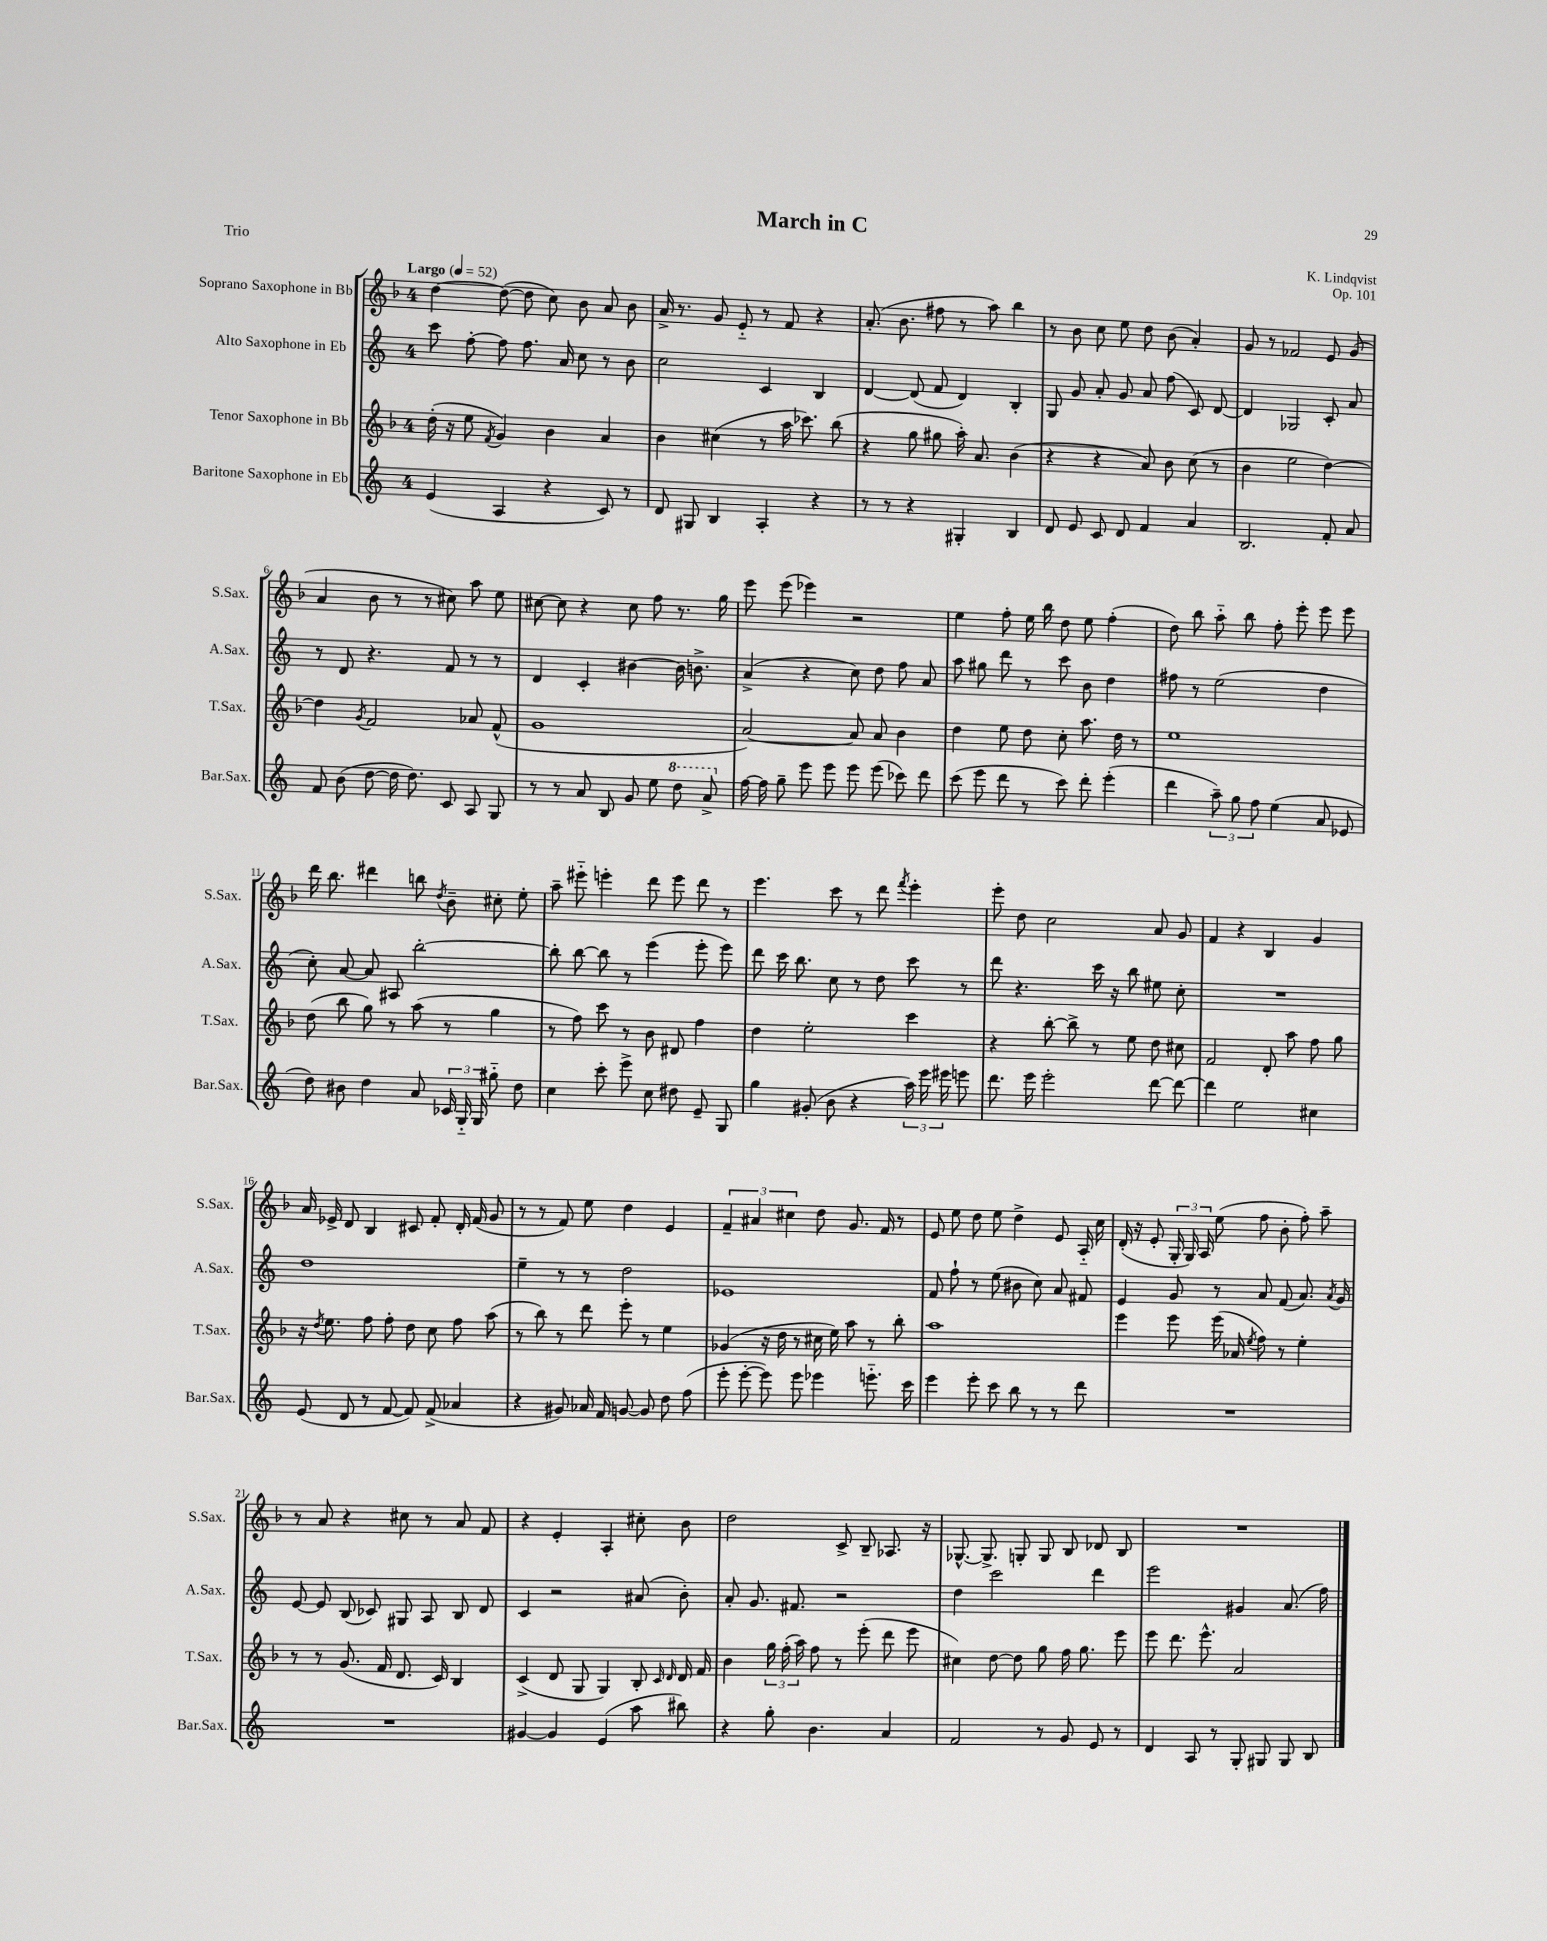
\header { title = "March in C" composer = "K. Lindqvist" opus = "Op. 101" piece = "Trio" }
<<
\new StaffGroup <<
\new Staff = "s0" \with { instrumentName = "Soprano Saxophone in Bb" shortInstrumentName = "S.Sax." } {
    \clef treble \key f \major \once \override Staff.TimeSignature.style = #'single-digit \time 4/4 \tempo "Largo" 4 = 52
    \autoBeamOff d''4~ d''8~( d''8 c''8) bes'8 a'8 bes'8 |
    a'16-> r8. g'8 e'8-_ r8 f'8 r4 |
    a'8.-.( bes'8. fis''8 r8 a''8) bes''4 |
    r8 bes'8 c''8 e''8 d''8 bes'8( a'4-.) |
    g'8 r8 fes'2 e'8 g'8( |
    a'4 bes'8 r8 r8 cis''8) a''8 e''8 |
    cis''8~ cis''8 r4 cis''8 f''8 r8. g''16 |
    e'''8 e'''8( ees'''4) r2 |
    e''4 f''8-. e''16 bes''16 d''8 e''8 f''4-.( |
    d''8) bes''8 a''8-_ bes''8 f''8-. e'''8-. e'''8 e'''8 |
    d'''16 bes''8. dis'''4 b''8 \acciaccatura { d''8 } bes'8-- cis''8-. e''8-. |
    a''8-- eis'''8-_ e'''4-. d'''8 e'''8 d'''8 r8 |
    e'''4. c'''8 r8 d'''8 \acciaccatura { f'''8 } e'''4-. |
    e'''8-. d''8 c''2 a'8 g'8 |
    f'4 r4 bes4 g'4 |
    a'16 ees'16-> d'8 bes4 cis'8 f'8-. d'16-. f'16( g'8 |
    r8 r8 f'8) e''8 d''4 e'4 |
    \tuplet 3/2 { f'4-- ais'4 cis''4 } d''8 g'8. f'16 r8 |
    e'8 e''8 d''8 e''8 d''4-> e'8 a16-_ c''16 |
    d'16-.( r16 e'8-. \tuplet 3/2 { g16-. g16) a16 } e''8( f''8 bes'8-. f''8-.) a''8-- |
    r8 a'8 r4 cis''8 r8 a'8 f'8 |
    r4 e'4-. a4-. cis''8-. bes'8 |
    d''2 c'8-> bes8-- aes8. r16 |
    ges8.~-^ ges8.-> g8-. g8 bes8 des'8 bes8 |
    R1 \bar "|." |
}
\new Staff = "s1" \with { instrumentName = "Alto Saxophone in Eb" shortInstrumentName = "A.Sax." } {
    \clef treble \key c \major \once \override Staff.TimeSignature.style = #'single-digit \time 4/4
    \autoBeamOff c'''8 f''8~-. f''8 f''8. a'16 c''8 r8 b'8 |
    c''2 c'4 b4 |
    d'4~ d'8( f'8 d'4) b4-. |
    g8 g'8 a'8-. g'8 a'8 f''8( c'8) d'8~ |
    d'4 ges2 c'8-. a'8 |
    r8 d'8 r4. f'8 r8 r8 |
    d'4 c'4-. bis'4~ bis'16 b'8.-> |
    a'4->( r4 c''8) d''8 f''8 a'8 |
    a''8 gis''8 d'''8 r8 c'''8 b'8 d''4 |
    fis''8 r8 e''2( d''4 |
    c''8-.) a'8~ a'8 ais8 b''2~-. |
    b''8-. b''8~ b''8 r8 e'''4( e'''8-. e'''8) |
    d'''8 c'''16 b''8. c''8 r8 d''8 c'''8 r8 |
    d'''8 r4. c'''16 r16 b''8 eis''8 c''8-. |
    R1 |
    d''1 |
    e''4-- r8 r8 d''2 |
    ees'1 |
    f'8 f''8-! r8 e''8( bis'8 c''8) a'8 fis'8 |
    e'4 g'8 r8 a'8 f'8( a'8.) \acciaccatura { a'8 } g'16 |
    e'8~ e'8 b8( ces'8) gis8 a8 b8 d'8 |
    c'4 r2 ais'8( b'8-.) |
    a'8-. g'8. fis'8. r2 |
    d''4 c'''2 d'''4 |
    e'''2 gis'4 a'8.( f''16) \bar "|." |
}
\new Staff = "s2" \with { instrumentName = "Tenor Saxophone in Bb" shortInstrumentName = "T.Sax." } {
    \clef treble \key f \major \once \override Staff.TimeSignature.style = #'single-digit \time 4/4
    \autoBeamOff d''16-.( r16 e''8 \acciaccatura { f'8 } g'4) bes'4 a'4 |
    bes'4 cis''4( r8 a''16 ces'''8.) bes''8( |
    r4 g''8 gis''8 a''16-.) a'8. bes'4( |
    r4 r4 a'8) bes'8 c''8( r8 |
    bes'4 e''2 d''4~) |
    d''4 \acciaccatura { g'8 } f'2 aes'8 f'8-^( |
    g'1 |
    a'2~) a'8 a'8 bes'4 |
    d''4 e''8 d''8 c''8-. a''8. d''16 r8 |
    e''1 |
    d''8( bes''8 g''8) r8 a''8( r8 g''4 |
    r8 f''8) c'''8 r8 bes'8 dis'8 f''4 |
    d''4 e''2-. c'''4 |
    r4 bes''8~-. bes''8-> r8 e''8 d''8 cis''8 |
    f'2 d'8-. a''8 f''8 g''8 |
    r16 \acciaccatura { d''8 } e''8. f''8 f''8-. d''8 c''8 f''8 a''8( |
    r8 bes''8) r8 d'''8 e'''8-. r8 e''4 |
    ges'4( r16 d''16 r8 cis''16 e''16) a''8 r8 bes''8-. |
    a''1 |
    e'''4 e'''8 e'''16( aes'16 \acciaccatura { e''8 } f''8) r8 e''4-. |
    r8 r8 g'8.( f'16 d'8. c'16) bes4 |
    c'4->( d'8 g8 g4) bes8-. \grace { c'16 d'16 } d'16 f'16 |
    bes'4 \tuplet 3/2 { g''16 f''16-.( a''16) } f''8 r8 e'''8-.( d'''8 e'''8 |
    cis''4) d''8~ d''8 g''8 f''16 g''8. e'''8 |
    e'''8 d'''8. e'''8.-^ a'2 \bar "|." |
}
\new Staff = "s3" \with { instrumentName = "Baritone Saxophone in Eb" shortInstrumentName = "Bar.Sax." } {
    \clef treble \key c \major \once \override Staff.TimeSignature.style = #'single-digit \time 4/4
    \autoBeamOff e'4( a4 r4 c'8) r8 |
    d'8 gis8 b4 a4-. r4 |
    r8 r8 r4 gis4-. b4 |
    d'8 e'8 c'8 d'8 f'4 a'4 |
    b2. f'8-. a'8 |
    f'8 b'8( d''8~ d''16 d''8.) c'8 a8 g8 |
    r8 r8 a'8 b8 g'8 e''8 \ottava #1 d'''8 a''8-> \ottava #0 |
    f''16~ f''16 g''8-- e'''8 e'''8 e'''8 e'''8( ces'''8) d'''8 |
    c'''8( e'''8 d'''8 r8 c'''8) d'''8-. e'''4-.( |
    d'''4 \tuplet 3/2 { a''8--) g''8 f''8 } e''4( a'8 ees'8 |
    d''8) bis'8 d''4 a'8 \tuplet 3/2 { ces'16 g16-_ g16 } gis''8-_ d''8 |
    c''4 c'''8-. e'''8-> c''8 dis''8 e'8-- g8 |
    g''4 gis'8-.( b'8 r4 \tuplet 3/2 { a''16) e'''16 eis'''16 } e'''8 |
    d'''8. e'''16 e'''2-. d'''8~ d'''8~ |
    d'''4 e''2 cis''4 |
    e'8( d'8 r8 f'8~ f'8) f'8->( aes'4 |
    r4 gis'8) aes'16 f'16 g'8~ g'8 d''8 f''8( |
    e'''8-. e'''8~-. e'''8) e'''8 ees'''4 e'''8.-_ c'''16 |
    e'''4 e'''8-. c'''8 b''8 r8 r8 d'''8 |
    R1 |
    R1 |
    gis'4~ gis'4 e'4( a''8 bis''8) |
    r4 g''8-. b'4. a'4 |
    f'2 r8 g'8 e'8 r8 |
    d'4 a8 r8 g8-. gis8 gis8 b8 \bar "|." |
}
>>
>>
